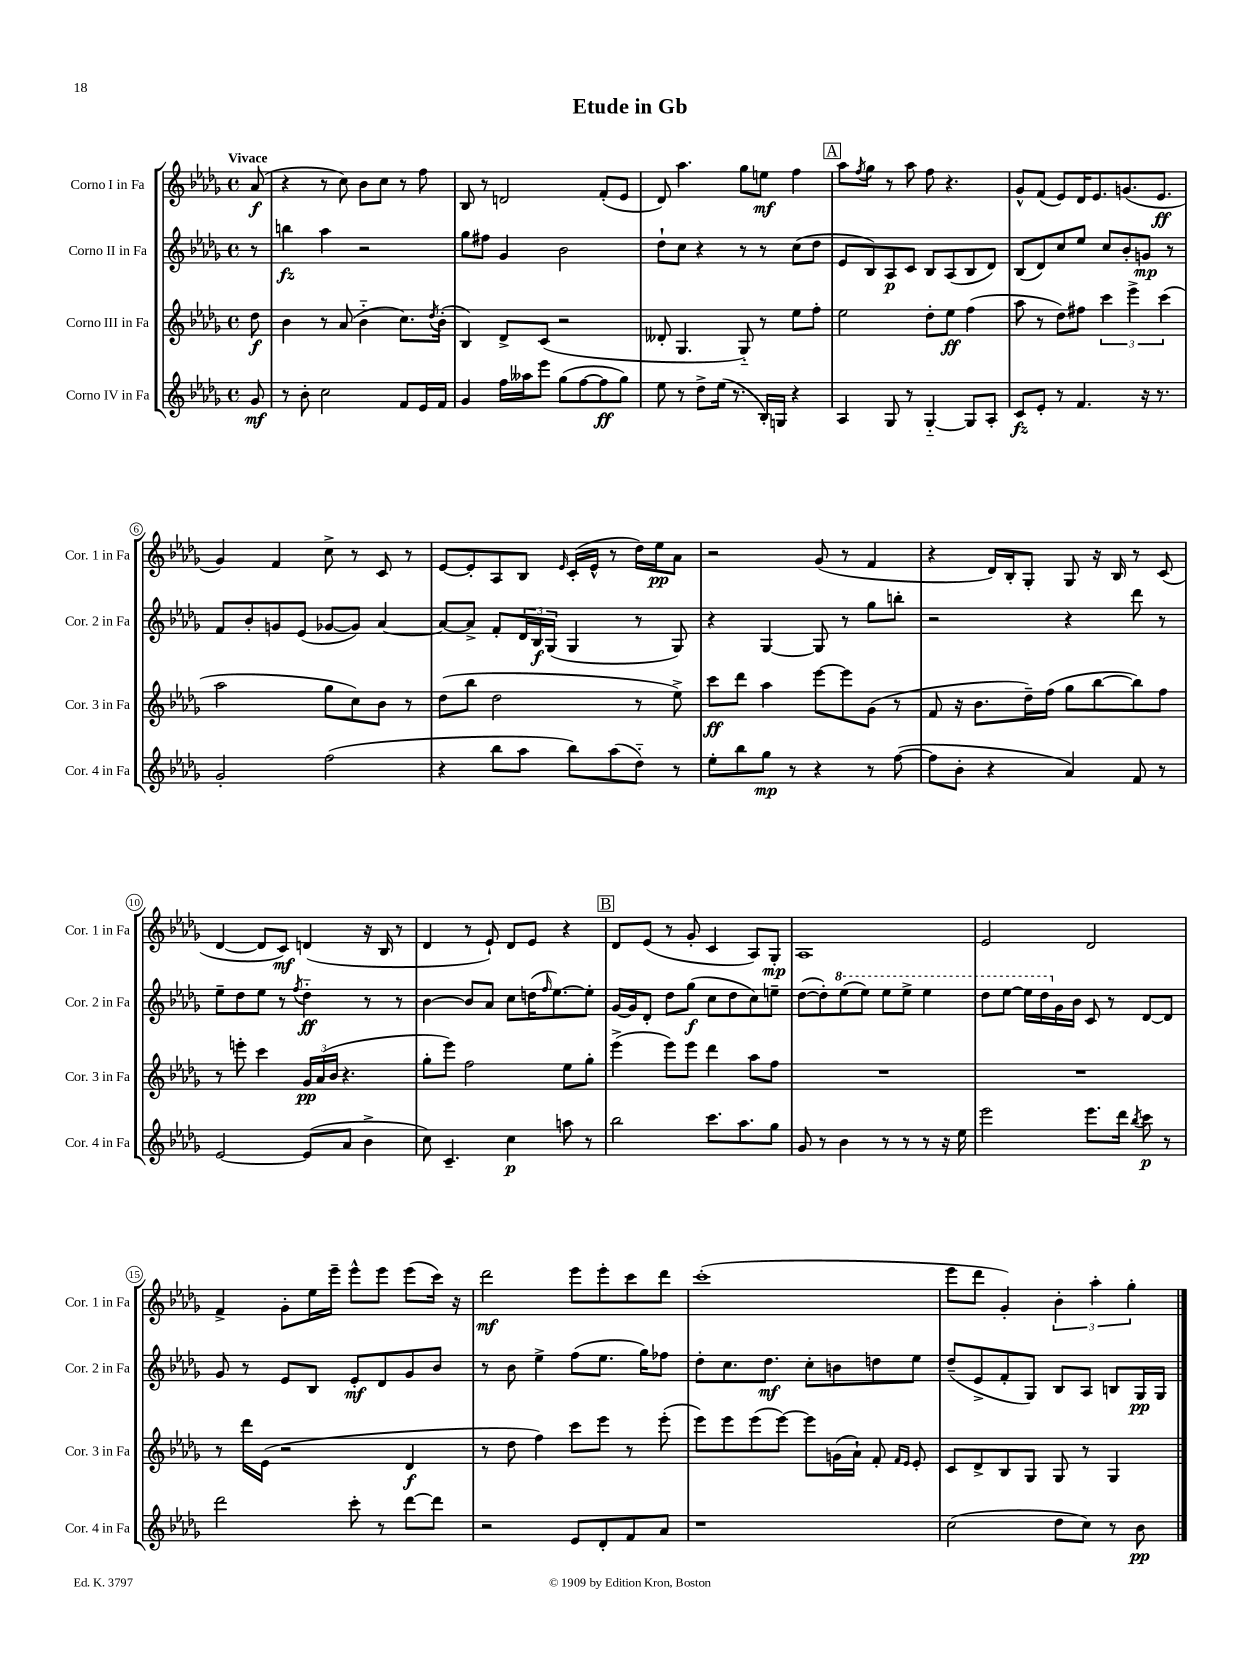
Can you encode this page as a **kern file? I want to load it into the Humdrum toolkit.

**kern	**kern	**kern	**kern
*staff4	*staff3	*staff2	*staff1
*clefG2	*clefG2	*clefG2	*clefG2
*k[b-e-a-d-g-]	*k[b-e-a-d-g-]	*k[b-e-a-d-g-]	*k[b-e-a-d-g-]
*M4/4	*M4/4	*M4/4	*M4/4
*met(c)	*met(c)	*met(c)	*met(c)
8g-/	8dd-\	8r	(8a-/
=	=	=	=
8r	4b-\	4bb\	4r
8b-'\	.	.	.
2cc\	8r	4aa-\	8r
.	(8a-/	.	8cc\)
.	4b-'~\	2r	8b-\L
.	.	.	8cc\J
8f/L	8.cc\L)	.	8r
16e-/L	.	.	8ff\
.	8qdd-/	.	.
16f/JJ	(16b-'\Jk	.	.
=	=	=	=
4g-/	4B-/)	8gg-\L	8B-/
.	.	8ff#\J	8r
16ff\LL	8d-^/L	4g-/	2d/
16aa--\J	.	.	.
8eee-\J	(8c/J	.	.
(8gg-\L	2r	2b-\	.
[8ff\	.	.	.
8ff\]	.	.	(8f'/L
8gg-\J)	.	.	8e-/J
=	=	=	=
8ee-\	8d--'/	8dd-`\L	8d-/)
8r	4.G-/	8cc\J	4.aa-\
8dd-^\L	.	4r	.
(16ee-\Jk	.	.	.
8.r	.	.	.
.	8G-'~/)	8r	8gg-\L
16B-'/LL)	8r	8r	8ee\J
16G/JJ	.	.	.
4r	8ee-\L	(8cc\L	4ff\
.	8ff'\J	8dd-\J	.
=	=	=	=
4A-/	2ee-\	8e-/L	8aa-\L
.	.	.	8qff/
.	.	8B-/)	8gg-\J
8G-/	.	8A-/	8r
8r	.	8c/J	8aa-\
[4G-'~/	8dd-'\L	8B-/L	8ff\
.	8ee-\J	(8A-/	4.r
8G-/]L	(4ff\	8B-/	.
8A-'/J	.	8d-/J)	.
=	=	=	=
8c/L	8aa-\	(8B-/L	8g-^^/L
8e-'/J	8r	8d-/)	(8f/J
8r	8dd-\L)	8cc/	8e-/L)
4.f/	8ff#\J	8ee-/J	16d-/K
.	.	.	8.e-/
.	6ccc\	8cc/L	.
.	.	8b-'/	(8.g/
.	6eee-^\	.	.
16r	.	8g/J	.
8.r	.	.	8.e-/J
.	(6ccc\	.	.
.	.	8r	.
=	=	=	=
2g-'/	2aa-\	8f/L	4g-/)
.	.	8b-'/	.
.	.	8g/	4f/
.	.	(8e-/J	.
(2ff\	8gg-\L	[8g-/L	8cc^\
.	8cc\)	8g-/]J)	8r
.	8b-\J	[4a-/	8c/
.	8r	.	8r
=	=	=	=
4r	(8dd-\L	8a-/_L	[8e-/L
.	8bb-\J	8a-^/]J	8e-'/]
8bb-\L	2dd-\	8f'/L	8A-/
8aa-\J	.	24d-/L	8B-/J
.	.	24B-/	.
.	.	(24G-/JJ	.
.	.	.	16qqe-/
8bb-\L)	.	4G-/	(16c'/LL
.	.	.	16e-^^/JJ
(8aa-\	.	.	8r
8dd-'~\J)	8r	8r	16dd-\LL)
.	.	.	16ee-\J
8r	8ee-^\)	8G-/)	8a-\J
=	=	=	=
8ee-'\L	8ccc\L	4r	2r
8bb-\	8ddd-\J	.	.
8gg-\J	4aa-\	[4G-/	.
8r	.	.	.
4r	[8eee-\L	8G-/]	(8g-/
.	8eee-\]	8r	8r
8r	(8g-\J	8gg-\L	4f/
([8ff\	8r	8bb'\J	.
=	=	=	=
8ff\]L	8f/	2r	4r
8b-'\J	16r	.	.
.	8.b-\L	.	.
4r	.	.	16d-/LL)
.	.	.	16B-'/J
.	16dd-~\L)	.	8G-'/J
.	(16ff\JJ	.	.
4a-/)	8gg-\L	4r	8G-/
.	[8bb-\	.	16r
.	.	.	16B-/
8f/	8bb-\])	8ddd-\	8r
8r	8ff\J	8r	(8c/
=	=	=	=
[2e-/	8r	8ee-~\L	[4d-/
.	8eee'\	8dd-\	.
.	4ccc\	8ee-\J	8d-/]L
.	.	8r	8c/J)
.	.	8qff/	.
(8e-/]L	24g-/LL	4dd-'~\	(4d/
.	(24a-/	.	.
.	24b-/JJ	.	.
8a-/J	4.r	.	.
4b-^\	.	8r	16r
.	.	.	16B-/
.	.	8r	8r
=	=	=	=
8cc\)	8gg-'\L	[4b-\	4d-/
4.c~/	8eee-\J)	.	.
.	2ff\	8b-/]L	8r
.	.	8a-/J	8e-`/)
4cc\	.	8cc\L	8d-/L
.	.	(16dd\K	8e-/J
.	.	16qqff/	.
.	.	[8.ee-\)	.
8aa\	8ee-\L	.	4r
8r	8gg-'\J	8ee-'\]J	.
=	=	=	=
2bb-\	(4eee-^\	[16g-/LL	8d-/L
.	.	16g-/]J	.
.	.	8d-'/J	(8e-/J
.	8eee-\L)	8dd-\L	8r
.	8eee-\J	(8gg-\J	8g-'/
8.ccc\L	4ddd-\	8cc\L	4c/
.	.	8dd-\	.
8.aa-\	.	.	.
.	8aa-\L	8cc\)	8A-/L)
8gg-\J	8ff\J	8ee~\J	8G-'/J
=	=	=	=
8g-/	1r	([8dd-\L	1A-
8r	.	8dd-'\])	.
4b-\	.	(8eee-\	.
.	.	8eee-\J)	.
8r	.	8eee-\L	.
8r	.	8eee-^\J	.
8r	.	4eee-\	.
16r	.	.	.
16ee-\	.	.	.
=	=	=	=
2eee-\	1r	8ddd-\L	2e-/
.	.	[8eee-\J	.
.	.	16eee-\]LL	.
.	.	16ddd-\	.
.	.	16g-\	.
.	.	16b-\JJ	.
8.eee-\L	.	8c/	2d-/
.	.	8r	.
16ddd-\Jk	.	.	.
8qbb-/	.	.	.
8ccc\	.	[8d-/L	.
8r	.	8d-/]J	.
=	=	=	=
2ddd-\	8r	8g-/	4f^/
.	16ddd-\LL	8r	.
.	(16e-\JJ	.	.
.	2r	8e-/L	8g-'\L
.	.	8B-/J	16ee-\L
.	.	.	16eee-~\JJ
8ccc'\	.	8e-'/L	8eee-^^\L
8r	.	8d-/	8eee-\J
[8ddd-\L	4d-/	8g-/	(8eee-\L
8ddd-\]J	.	8b-/J	16ccc\Jk)
.	.	.	16r
=	=	=	=
2r	8r	8r	2ddd-\
.	8dd-\	8b-\	.
.	4ff\)	4ee-^\	.
8e-/L	8ccc\L	(8ff\L	8eee-\L
8d-'/	8eee-\J	8.ee-\J	8eee-'\
8f/	8r	.	8ccc\
.	.	16gg-\LK)	.
8a-/J	(8eee-'\	8ff-\J	8ddd-\J
=	=	=	=
1r	8eee-\L)	8dd-'\L	(1ccc'
.	8eee-\	8.cc\	.
.	(8eee-\	.	.
.	.	8.dd-\J	.
.	[8eee-\J)	.	.
.	8eee-\]L	8cc'\L	.
.	(16g\L	8b\	.
.	16a-`\JJ)	.	.
.	8f'/	8dd\	.
.	16qqf/LL	.	.
.	16qqe-/JJ	.	.
.	8e-'/	8ee-\J	.
=	=	=	=
(2cc\	8c/L	(8dd-~/L	8eee-\L
.	8d-^/	8e-^/	8ddd-\J
.	8B-/	8f'/	4g-'/)
.	8G-/J	8G-/J)	.
8dd-\L	8G-/	8B-/L	6b-'\
8cc\J)	8r	8A-/J	.
.	.	.	6aa-'\
8r	4G-/	8B/L	.
.	.	.	6gg-'\
8b-\	.	16G-/L	.
.	.	16G-/JJ	.
==	==	==	==
*-	*-	*-	*-
